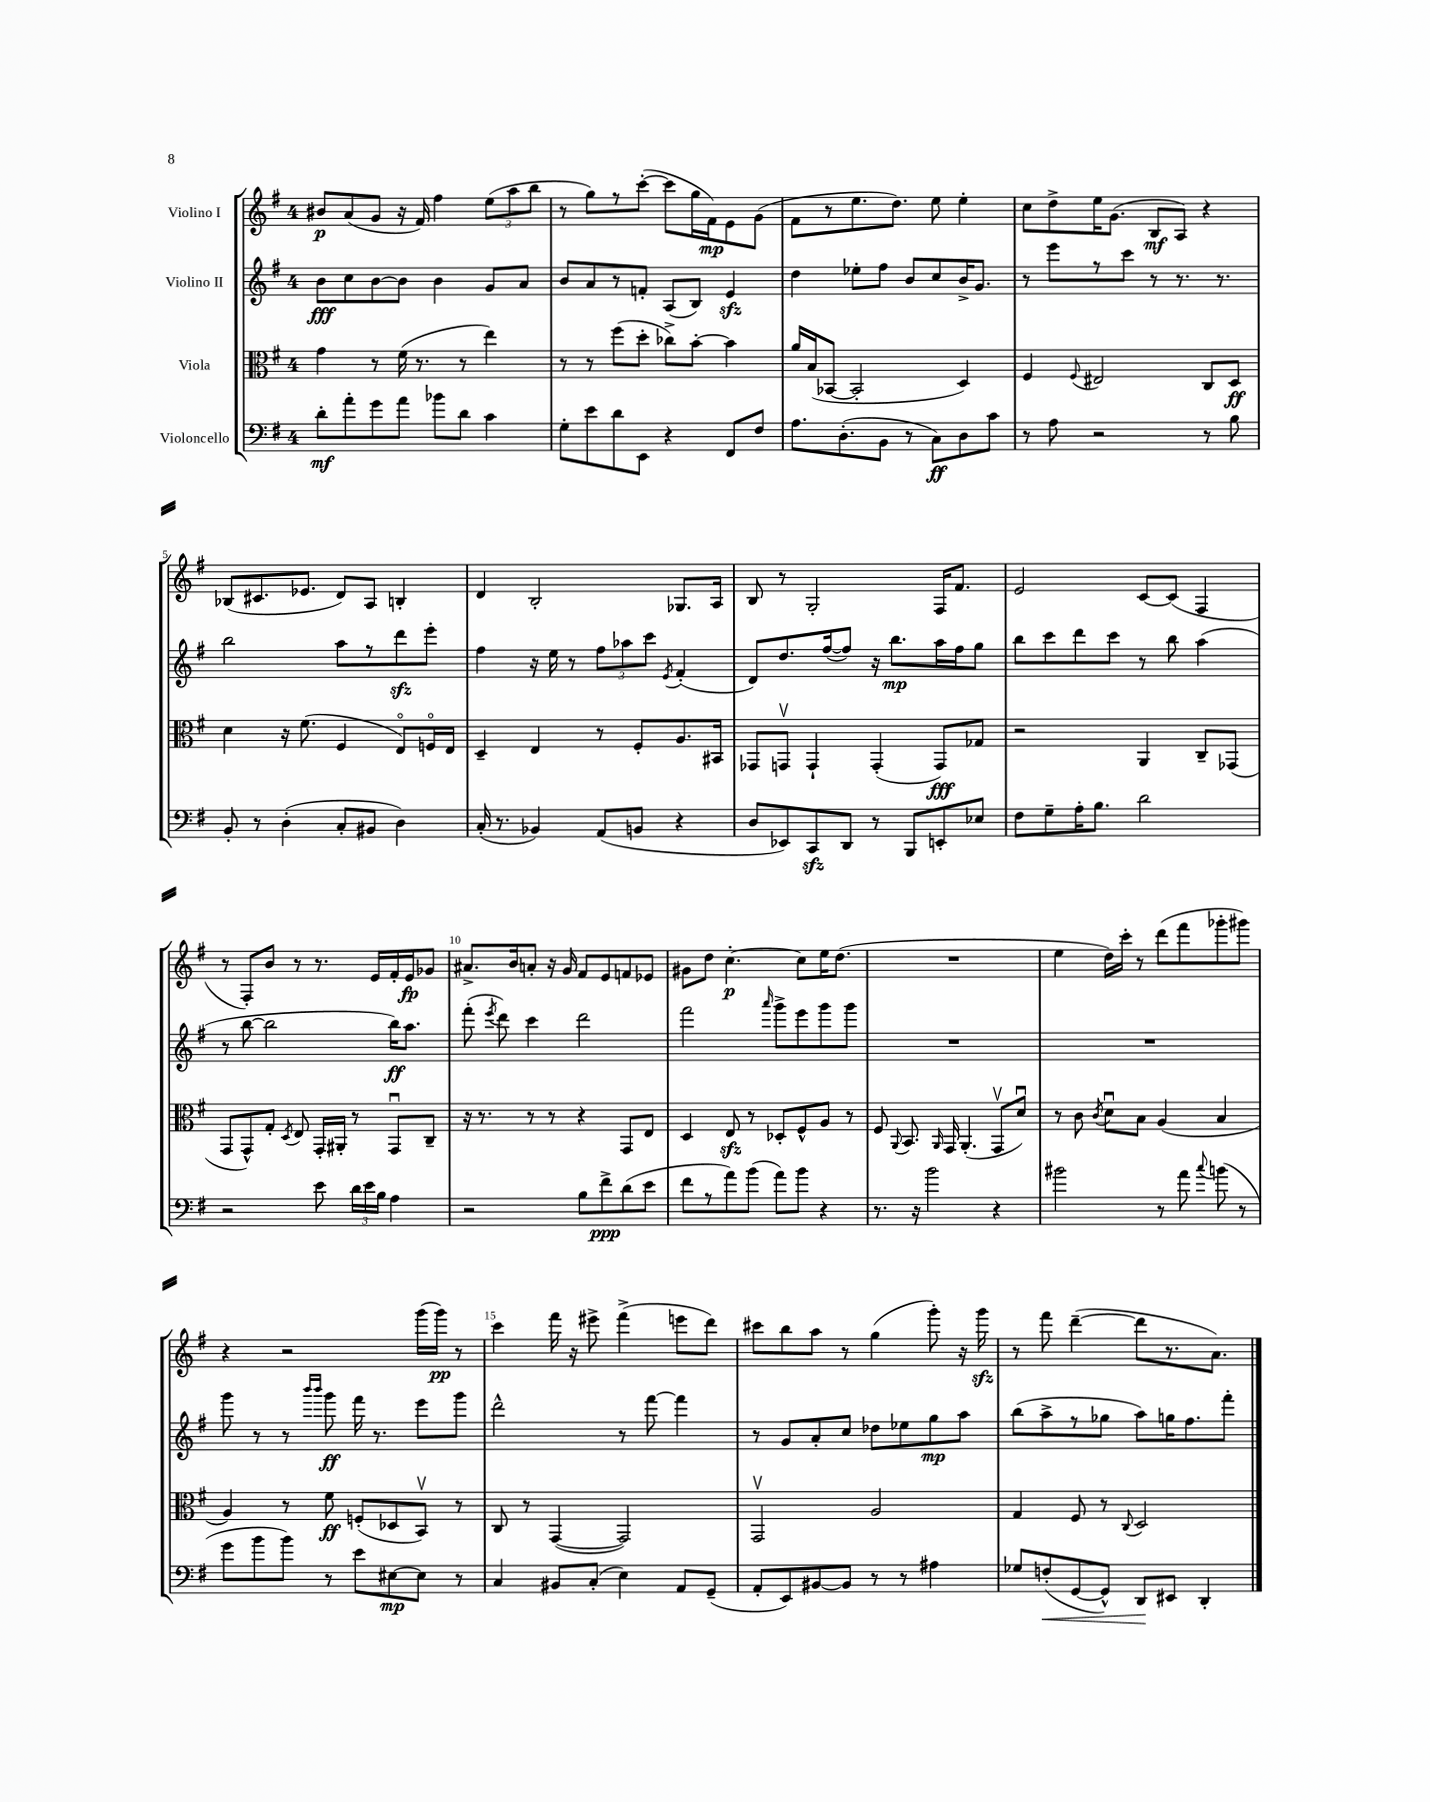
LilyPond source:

<<
\new StaffGroup <<
\new Staff = "s0" \with { instrumentName = "Violino I" } {
    \clef treble \key g \major \once \override Staff.TimeSignature.style = #'single-digit \time 4/4
    \autoBeamOff bis'8[\p a'8( g'8] r16 fis'16) fis''4 \tuplet 3/2 { e''8[( a''8 b''8] } |
    r8 g''8[) r8 c'''8]~-.( c'''8[ g''16 fis'16\mp) e'8 g'8]( |
    fis'8[ r8 e''8. d''8.]) e''8 e''4-. |
    c''8[ d''8-> e''16 g'8.]( b8[\mf a8]) r4 |
    bes8[( cis'8. ees'8.] d'8[) a8] b4-. |
    d'4 b2-. ges8.[ a16] |
    b8 r8 g2-. fis16[ fis'8.] |
    e'2 c'8[~ c'8]( fis4 |
    r8 fis8[-.) b'8] r8 r8. e'16[ fis'16-. e'16\fp ges'8] |
    ais'8.[-> b'16 a'8]-. r16 g'16 fis'8[ e'8 f'8 ees'8] |
    gis'8[ d''8] c''4.~-.\p c''8[ e''16 d''8.]( |
    R1 |
    e''4 d''16[) c'''16]-. r8 d'''8[( fis'''8 ges'''8-. gis'''8]) |
    r4 r2 g'''16[( g'''16]\pp) r8 |
    c'''4 fis'''16 r16 eis'''8-> fis'''4->( e'''8[ d'''8]) |
    cis'''8[ b''8 a''8] r8 g''4( g'''8-.) r16 g'''16\sfz |
    r8 fis'''8 d'''4~--( d'''8[ r8. a'8.]) \bar "|." |
}
\new Staff = "s1" \with { instrumentName = "Violino II" } {
    \clef treble \key g \major \once \override Staff.TimeSignature.style = #'single-digit \time 4/4
    \autoBeamOff b'8[\fff c''8 b'8~ b'8] b'4 g'8[ a'8] |
    b'8[ a'8 r8 f'8]-. a8[( b8]) e'4\sfz |
    d''4 ees''8[-. fis''8] b'8[ c''8 b'16-> g'8.] |
    r8 e'''8[ r8 c'''8] r8 r8. r8. |
    b''2 a''8[ r8 d'''8\sfz e'''8]-. |
    fis''4 r16 e''16 r8 \tuplet 3/2 { fis''8[ aes''8 c'''8] } \acciaccatura { e'8 } fis'4-.( |
    d'8[) d''8. fis''16~( fis''8]) r16 b''8.[\mp a''16 fis''16 g''8] |
    b''8[ c'''8 d'''8 c'''8] r8 b''8 a''4( |
    r8 b''8~ b''2 b''16[\ff) a''8.] |
    fis'''8-.( \acciaccatura { e'''8 } d'''8) c'''4 d'''2 |
    fis'''2 \grace { a'''16 } g'''8[-> e'''8 g'''8 g'''8] |
    R1 |
    R1 |
    g'''8 r8 r8 \grace { b'''16[ b'''16] } g'''8\ff fis'''16 r8. e'''8[ g'''8] |
    d'''2-^ r8 fis'''8~ fis'''4 |
    r8 g'8[ a'8-. c''8] des''8[ ees''8 g''8\mp a''8] |
    b''8[( a''8-> r8 ges''8] a''8[) g''16 fis''8. fis'''8]-. \bar "|." |
}
\new Staff = "s2" \with { instrumentName = "Viola" } {
    \clef alto \key g \major \once \override Staff.TimeSignature.style = #'single-digit \time 4/4
    \autoBeamOff g'4 r8 fis'16( r8. r8 e''4) |
    r8 r8 fis''8[( d''8]-. ces''8[->) b'8]~-. b'4 |
    a'16[ b16( bes,8]~ bes,2-. d4) |
    fis4 \appoggiatura { fis8 } eis2 c8[ d8]\ff |
    d'4 r16 fis'8.( fis4 e8[\flageolet) f16\flageolet e16] |
    d4-- e4 r8 fis8[-. a8. bis,16] |
    ges,8[ g,8]\upbow g,4-! g,4-.( g,8[\fff) ges8] |
    r2 a,4 c8[-- ges,8]( |
    g,8[ g,8-^) g8]-. \acciaccatura { d8 } e8 g,16[-. ais,16]-. r8 g,8[\downbow c8]-- |
    r16 r8. r8 r8 r4 g,8[ e8] |
    d4 e8\sfz r8 des8[-. fis8-^ a8] r8 |
    fis8 \appoggiatura { a,8 } b,8. \grace { a,16 } g,16 a,4.-.( g,8[\upbow d'8]\downbow) |
    r8 c'8 \acciaccatura { c'8 } d'8[\downbow b8] a4( b4 |
    a4) r8 fis'8\ff f8[-.( des8 b,8]\upbow) r8 |
    c8 r8 g,4~( g,2) |
    g,2\upbow a2 |
    g4 fis8 r8 \appoggiatura { c8 } d2 \bar "|." |
}
\new Staff = "s3" \with { instrumentName = "Violoncello" } {
    \clef bass \key g \major \once \override Staff.TimeSignature.style = #'single-digit \time 4/4
    \autoBeamOff d'8[-.\mf a'8-. g'8 a'8] bes'8[ d'8] c'4 |
    g8[-. e'8 d'8 e,8] r4 fis,8[ fis8] |
    a8.[ d8.-.( b,8] r8 c8[\ff) d8 c'8] |
    r8 a8 r2 r8 b8 |
    b,8-. r8 d4-.( c8[-. bis,8] d4) |
    c16-.( r8. bes,4) a,8[( b,8] r4 |
    d8[ ees,8) c,8\sfz d,8] r8 b,,8[ e,8-. ees8] |
    fis8[ g8-- a16-. b8.] d'2 |
    r2 e'8 \tuplet 3/2 { d'16[ e'16 b16] } a4 |
    r2 b8[ fis'8->\ppp d'8( e'8] |
    fis'8[ r8 a'8) b'8]( a'8[) b'8] r4 |
    r8. r16 b'2 r4 |
    bis'2 r8 a'8 \appoggiatura { c''8 } b'8( r8 |
    g'8[ b'8 b'8]) r8 e'8[ eis8~\mp eis8] r8 |
    c4 bis,8[ c8]-.( e4) a,8[ g,8]--( |
    a,8[-. e,8) bis,8~ bis,8] r8 r8 ais4 |
    ges8[ f8-.\<( g,8~ g,8]-^) d,8[\! eis,8] d,4-. \bar "|." |
}
>>
>>
\layout { \context { \Score \override BarNumber.break-visibility = ##(#f #t #t) barNumberVisibility = #(every-nth-bar-number-visible 5) } }
